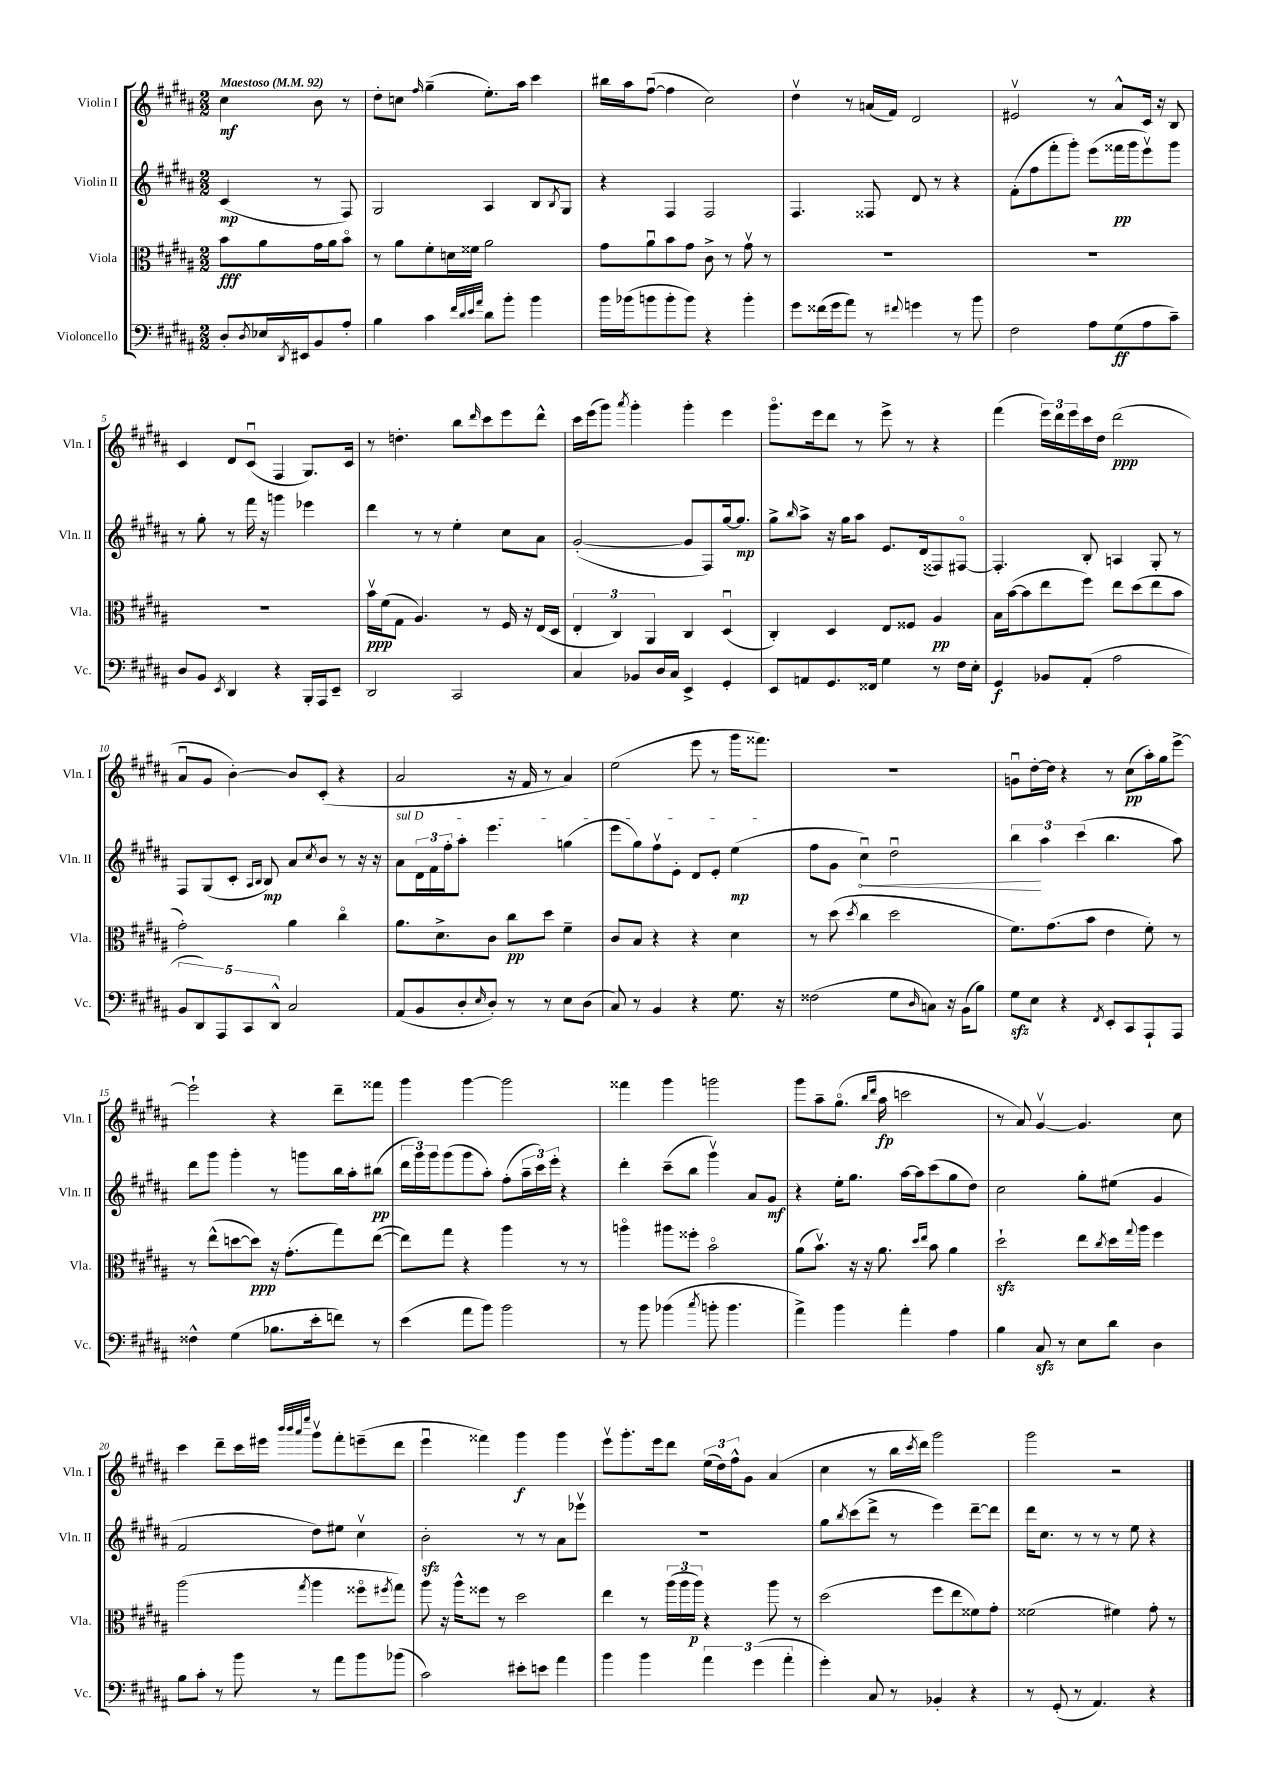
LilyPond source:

<<
\new StaffGroup <<
\new Staff = "s0" \with { instrumentName = "Violin I" shortInstrumentName = "Vln. I" } {
    \clef treble \key b \major \numericTimeSignature \time 2/2 \partial 2 \tempo "Maestoso" 4 = 92
    cis''4\mf b'8 r8 |
    dis''8-. c''8 \grace { fis''16 } gis''4--( e''8.-.) ais''16 cis'''4 |
    bis''16 ais''16 fis''8~\downbow( fis''4 cis''2) |
    dis''4\upbow r8 a'16( fis'16) dis'2 |
    eis'2\upbow r8 ais'8-^ cis'16 r16 b8 |
    cis'4 dis'8 cis'8\downbow( fis4 gis8.) cis'16 |
    r8 d''4.-. b''8 \grace { dis'''16 } cis'''8 e'''8 dis'''8-^ |
    cis'''16 e'''16( gis'''8) \acciaccatura { ais'''8 } gis'''4-. gis'''4-. e'''4 |
    gis'''8.\flageolet e'''16 dis'''8 r8 e'''8-> r8 r4 |
    fis'''4( \tuplet 3/2 { e'''16) dis'''16 e'''16 } cis'''16 dis''16 dis'''2\ppp( |
    ais'8\downbow gis'8 b'4~-.) b'8 cis'8-.( r4 |
    ais'2 r16 fis'16 r8 ais'4) |
    e''2( e'''8 r8 gis'''16 fisis'''8.) |
    R1 |
    g'8\downbow dis''16~-. dis''16 r4 r8 cis''8\pp( ais''16-.) gis''16 e'''8~-> |
    e'''2-! r4 dis'''8-- fisis'''8 |
    gis'''4 gis'''4~ gis'''2 |
    fisis'''4 gis'''4 g'''2 |
    gis'''8 ais''8-- gis''8.\flageolet( \grace { b''16 dis'''16 } ais''16\fp c'''2 |
    r8 ais'8) gis'4~\upbow gis'4. cis''8 |
    cis'''4 dis'''8-- cis'''16 eis'''16 \grace { b'''32 b'''32 ais'''32 e''''32 } gis'''8\upbow fis'''8-. e'''8--( dis'''8 |
    e'''4\downbow fisis'''4) gis'''4\f gis'''4 |
    e'''8\upbow gis'''8.-. e'''16 dis'''8 \tuplet 3/2 { e''16( dis''16) fis''16-^ } gis'8 ais'4( |
    cis''4 r8 b''16 \acciaccatura { cis'''8 } dis'''16) gis'''2 |
    gis'''2 r2 \bar "|." |
}
\new Staff = "s1" \with { instrumentName = "Violin II" shortInstrumentName = "Vln. II" } {
    \clef treble \key b \major \numericTimeSignature \time 2/2 \partial 2
    cis'4\mp( r8 fis8) |
    gis2 ais4 b8 \acciaccatura { b8 } gis8 |
    r4 fis4 fis2 |
    fis4. fisis8 dis'8 r8 r4 |
    fis'8-.( fis''8 fis'''8-. gis'''8-.) e'''8( fisis'''16\pp gis'''16 e'''8\upbow) gis'''8 |
    r8 gis''8-. r8 fis'''16 r16 g'''4 ees'''4 |
    dis'''4 r8 r8 e''4-. cis''8 ais'8 |
    gis'2~-.( gis'8 fis8) gis''16~ gis''8.\mp |
    gis''8-> \grace { b''16 } ais''8-> r16 gis''16 ais''8 e'8. dis'16( fisis8) fis8~\flageolet |
    fis4.-. b8-. a4 gis8-. r8 |
    fis8 gis8( cis'8-. \grace { ais16 b16 } b8\mp) ais'8 \acciaccatura { cis''8 } b'8 r8 r16 r16 |
    \once \override TextSpanner.bound-details.left.text = \markup { \italic "sul D" } ais'8\startTextSpan \tuplet 3/2 { dis'16 fis'16 fis''16-. } ais''8-. e'''4. g''4( |
    e'''8 gis''8) fis''8\upbow e'8-. dis'8 e'8-. e''4\mp\stopTextSpan( |
    fis''8 gis'8 \once \override Hairpin.circled-tip = ##t cis''4\downbow\<) dis''2\downbow |
    \tuplet 3/2 { b''4\! ais''4 cis'''4( } b''4. ais''8) |
    dis'''8 gis'''8 gis'''4-. r8 g'''8 b''16 ais''16-. bis''8\pp( |
    \tuplet 3/2 { dis'''16 gis'''16) gis'''16 } gis'''8( gis'''8 ais''8-.) fis''8-.( \tuplet 3/2 { ais''16-- cis'''16) e'''16-. } r4 |
    dis'''4-. cis'''8--( b''8 gis'''4\upbow) ais'8 gis'8\mf |
    r4 e''16-. gis''8. ais''16~ ais''16 cis'''8( gis''8 dis''8) |
    cis''2 gis''8-. eis''8( gis'4 |
    fis'2 dis''8) eis''8 cis''4\upbow |
    b'2-.\sfz r8 r8 ais'8 ees'''8\upbow |
    R1 |
    gis''8 \acciaccatura { b''8 } cis'''8( dis'''8-> r8 e'''4) dis'''8~-- dis'''8 |
    dis'''16 cis''8. r8 r8 r8 e''8 r4 \bar "|." |
}
\new Staff = "s2" \with { instrumentName = "Viola" shortInstrumentName = "Vla." } {
    \clef alto \key b \major \numericTimeSignature \time 2/2 \partial 2
    b'8\fff ais'8 gis'16 ais'16 b'8\flageolet |
    r8 ais'8 fis'8-. d'16 fisis'16 ais'2 |
    gis'8 ais'8\downbow b'8 gis'8 cis'8-> r8 gis'8\upbow r8 |
    R1 |
    R1 |
    R1 |
    b'16\upbow\ppp fis'16( gis8 ais4.) r8 fis16 r16 e16( dis16 |
    \tuplet 3/2 { e4-. cis4) ais,4 } cis4 dis4\downbow( |
    cis4-.) dis4 e8 fisis8 ais4\pp |
    b16 b'16~( b'8 e''8 fis''8) e''8 dis''8( e''8 b'8 |
    gis'2-.) ais'4 cis''4\flageolet |
    ais'8. dis'8.-> cis'8 cis''8\pp dis''8 fis'4-- |
    cis'8 b8 r4 r4 dis'4 |
    r8 dis''8( \acciaccatura { dis''8 } cis''4 dis''2 |
    fis'8.) gis'8.( b'8 e'4 fis'8-.) r8 |
    r8 e''8-^( d''8~ d''8\ppp) r16 gis'8.-.( gis''8) e''8~( |
    e''8) gis''8 r4 ais''4 r8 r8 |
    a''4\flageolet ais''8 fisis''8-. b'2\flageolet |
    ais'8( b'8.\upbow) r16 r16 ais'8. \grace { dis''16 e''16 } b'8 ais'4 |
    dis''2-!\sfz e''8 \acciaccatura { cis''8 } dis''16 \appoggiatura { gis''8 } ais''16 fis''4 |
    ais''2( \acciaccatura { gis''8 } ais''4 fisis''8\flageolet \acciaccatura { fis''8 } gis''8) |
    ais''8 r16 ais''16-^ fisis''8 r8 dis''2 |
    e''4 r8 \tuplet 3/2 { ais''16( ais''16 ais''16\p) } r4 ais''8 r8 |
    dis''2( fis''8 e''8 fisis'8) gis'8-. |
    fisis'2( fis'4) gis'8-. r8 \bar "|." |
}
\new Staff = "s3" \with { instrumentName = "Violoncello" shortInstrumentName = "Vc." } {
    \clef bass \key b \major \numericTimeSignature \time 2/2 \partial 2
    dis8-. \acciaccatura { dis8 } ees16 \acciaccatura { dis,8 } eis,16 b,8 ais8-. |
    b4 cis'4 \grace { fis'32 dis'32 e'32 ais'32 } dis'8 b'8-. b'4 |
    b'16 bes'16( b'8 b'8-. b'8) r4 b'4-. |
    gis'8 fisis'16( gis'16 ais'8) r8 \appoggiatura { fis'8 } g'4 r8 b'8 |
    fis2 ais8 gis8\ff( ais8 cis'8--) |
    dis8 b,8 \acciaccatura { e,8 } dis,4 r4 b,,16-. ais,,16 e,8-- |
    dis,2 cis,2 |
    cis4 bes,8 dis16 cis16 e,4-> gis,4-. |
    e,8 a,8 gis,8. fisis,16 gis4 r8 fis16 e16-. |
    gis,4\f bes,8 ais,8-.( ais2 |
    \tuplet 5/4 { b,8 dis,8) ais,,8 cis,8 dis,8-^ } cis2 |
    ais,8( b,8 dis8-. \grace { e16 } dis8-.) r8 r8 e8 dis8( |
    cis8) r8 b,4 r4 gis8. r16 |
    fisis2( gis8 \grace { dis16 } c8) r16 b,16( b8) |
    gis8\sfz e8 r4 \acciaccatura { fis,8 } e,8-. cis,8 ais,,8-! ais,,8 |
    fisis4-^ gis4( bes8. e'16-. f'8) r8 |
    e'4( ais'8 b'8) b'2 |
    r8 b'8 bes'4( \acciaccatura { cis''8 } b'8-. b'4. |
    ais'4->) b'4 ais'4-. ais4 |
    b4 cis8\sfz r8 e8 dis'8 dis4 |
    b8 cis'8-. r8 b'8 r8 ais'8 b'8 bes'8( |
    cis'2) eis'8-. e'8 ais'4 |
    b'4 b'4 \tuplet 3/2 { ais'4 gis'4( ais'4-. } |
    gis'4-.) cis8 r8 bes,4-. r4 |
    r8 gis,8-.( r8 ais,4.) r4 \bar "|." |
}
>>
>>
